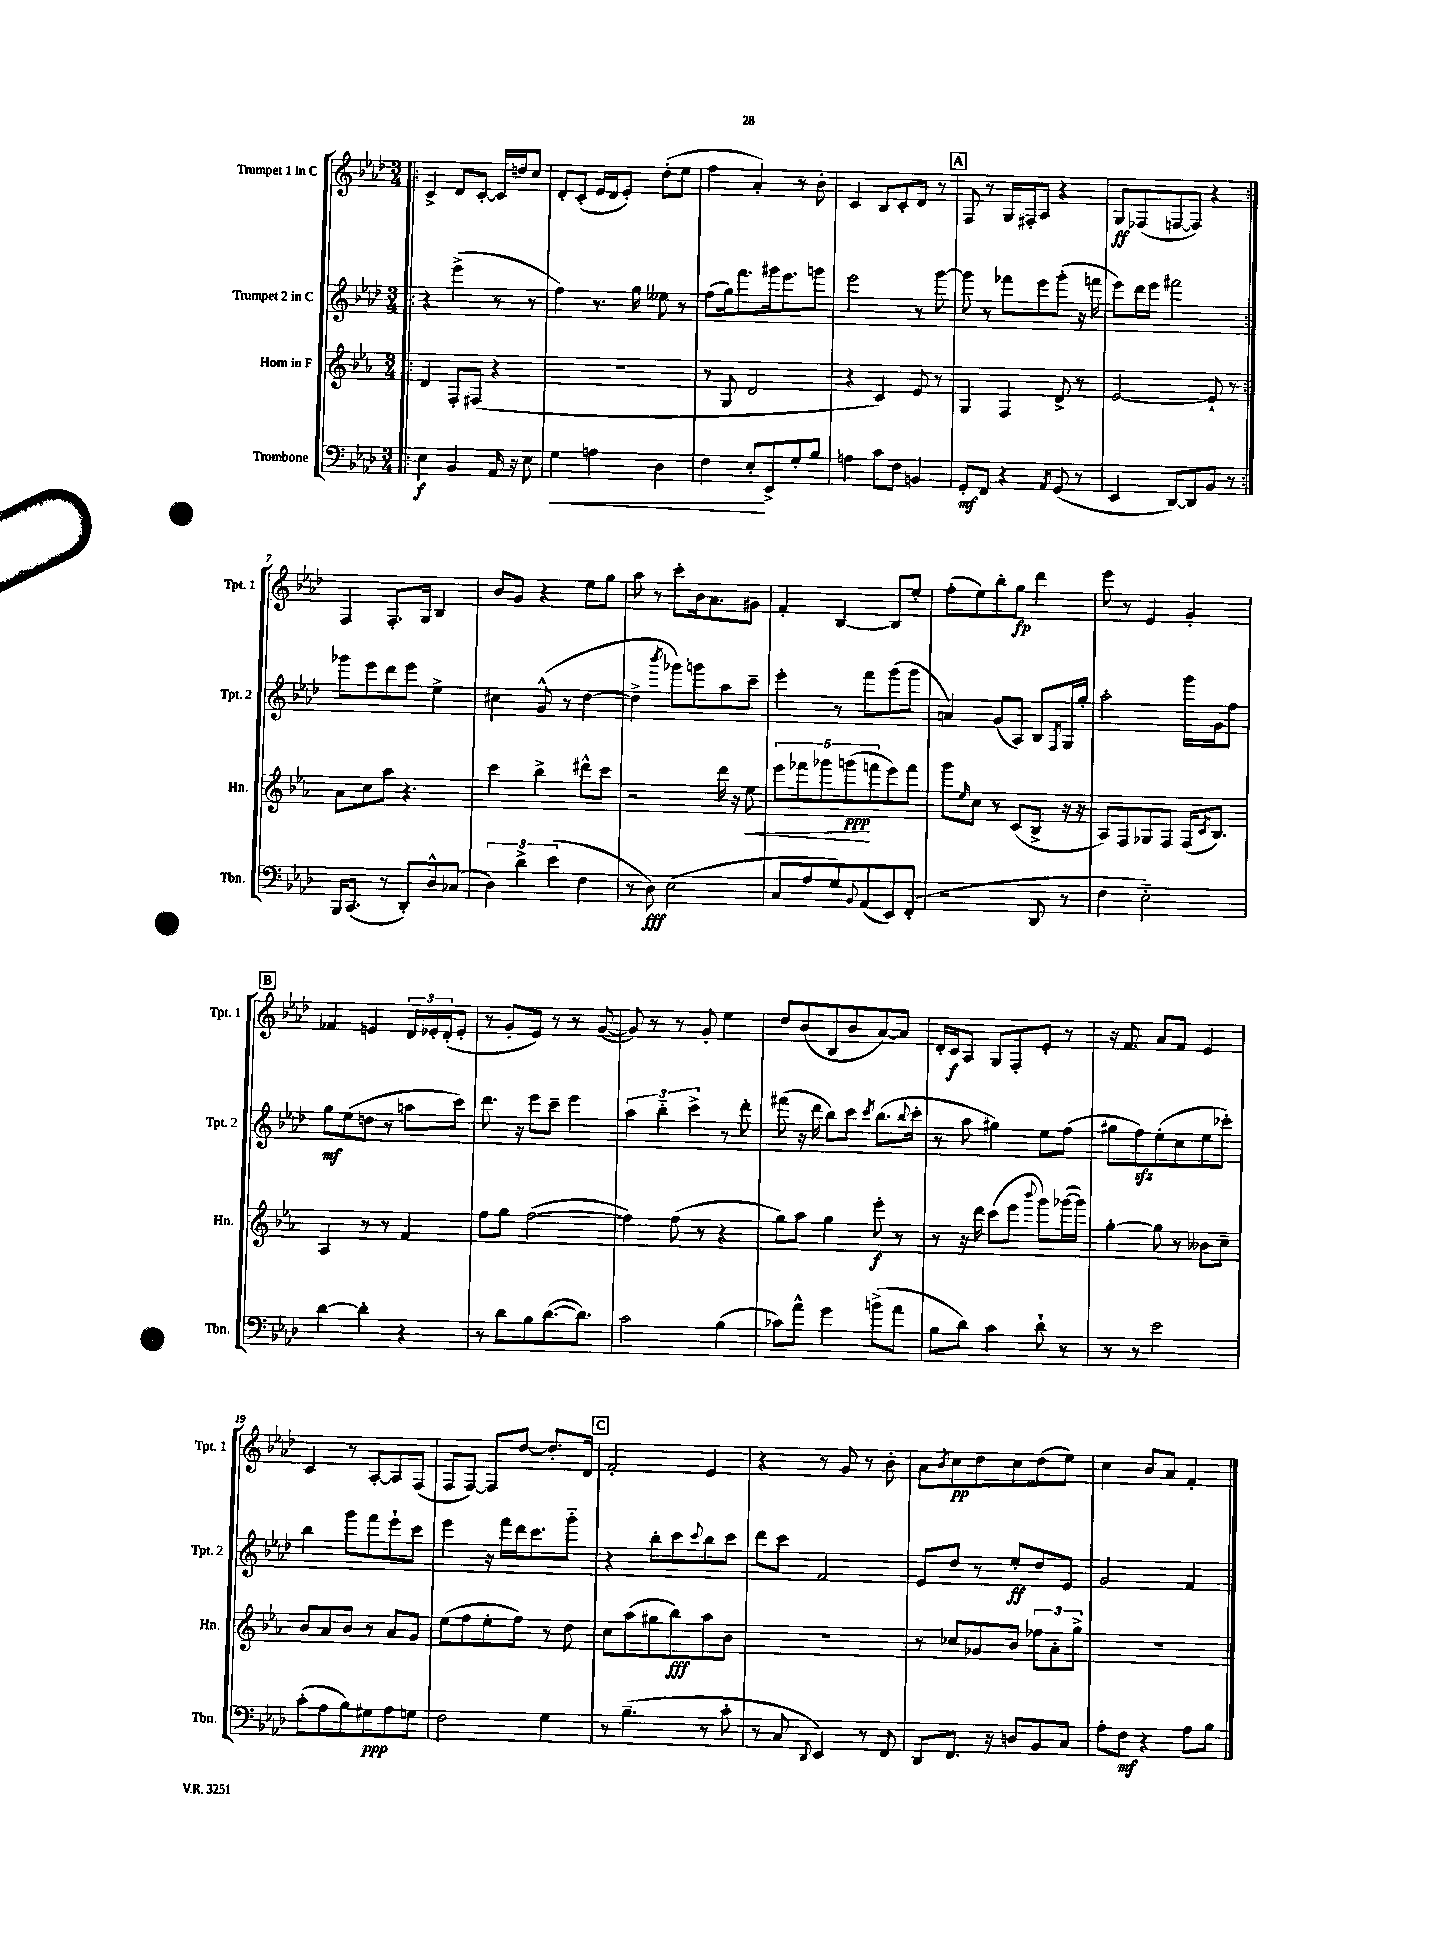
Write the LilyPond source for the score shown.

<<
\new StaffGroup <<
\new Staff = "s0" \with { instrumentName = "Trumpet 1 in C" shortInstrumentName = "Tpt. 1" } {
    \clef treble \key aes \major \numericTimeSignature \time 3/4
    \repeat volta 2 { \bar ".|:" c'4-> des'8 c'8~-. c'16 d''16 c''8 |
    des'8-. c'8-.( ees'16 des'16 ees'8-.) des''8-.( ees''8 |
    f''4 aes'4-.) r8 bes'8-. |
    c'4 bes8 c'8-. des'8 r8 |
    \mark \markup { \box "A" } f8 r8 g16 fis16-. aes8 r4 |
    g8\ff fes8( f8~ f8) r4 | }
    f4 f8.-. g16 bes4 |
    bes'8 g'8 r4 ees''8 g''8 |
    aes''8 r8 c'''8-. bes'16 aes'8. gis'8 |
    f'4-. bes4~ bes8 ees''8-. |
    f''8-.( ees''8) bes''8-. g''8\fp des'''4 |
    ees'''8 r8 ees'4 g'4-. |
    \mark \markup { \box "B" } fes'4 e'4 \tuplet 3/2 { des'16 ees'16-. des'16-.( } ees'8-. |
    r8 g'8-. ees'8) r8 r8 g'8~( |
    g'8) r8 r8 g'8-. ees''4 |
    des''8 bes'8( bes8 bes'8 aes'8~) aes'8 |
    des'16-. c'16\f aes8 g8 f8-. ees'8-. r8 |
    r16 f'8. aes'8 f'8 ees'4 |
    c'4 r8 aes8~-. aes8 f8( |
    f8 f8~) f8 des''8~ des''8.-. des'16 |
    \mark \markup { \box "C" } f'2-. ees'4 |
    r4 r8 g'8 r8 bes'8-. |
    aes'8 \acciaccatura { bes'8 } c''8\pp des''8 c''8 des''8( ees''8) |
    c''4 bes'8 aes'8 f'4-. \bar "|." |
}
\new Staff = "s1" \with { instrumentName = "Trumpet 2 in C" shortInstrumentName = "Tpt. 2" } {
    \clef treble \key aes \major \numericTimeSignature \time 3/4
    \repeat volta 2 { \bar ".|:" r4 ees'''4->( r8 r8 |
    f''4) r8. g''16 eeses''8 r8 |
    f''8( g''16) f'''8. gis'''16 ees'''8. g'''8 |
    ees'''2 r8 g'''8~ |
    \mark \markup { \box "A" } g'''8 r8 fes'''8 ees'''8 g'''8-.( r16 f'''16 |
    ees'''8) des'''16 ees'''16 fis'''2 | }
    ges'''8 ees'''8 des'''8 ees'''8 ees''4-> |
    cis''4 g'8-^( r8 des''4~ |
    des''4-> \acciaccatura { bes'''8 } ges'''8) g'''8 aes''8 c'''8-- |
    ees'''4-. r8 f'''8 g'''8( g'''8 |
    a'4) g'8( aes8) bes8 \acciaccatura { f8 } g16 g''16-. |
    aes''2-. g'''16 g'16 f''8 |
    \mark \markup { \box "B" } g''8\mf ees''8( d''8 r8 a''8 c'''8) |
    des'''8. r16 ees'''8 c'''8-- ees'''4 |
    \tuplet 3/2 { aes''4 bes''4-_ c'''4-> } r8 des'''8-. |
    fis'''8( r16 des'''16 bes''8) c'''8 \acciaccatura { c'''8 } bes''8.( \appoggiatura { bes''8 } c'''16-. |
    r8 aes''8 gis''4) ees''8 f''8( |
    gis''8 f''8\sfz) ees''8-.( c''8 ees''8 ces'''8-.) |
    bes''4 g'''8 f'''8 ees'''8-! c'''8 |
    ees'''4 r16 f'''16 des'''16 c'''8. g'''8-_ |
    \mark \markup { \box "C" } r4 bes''8-. c'''8 \appoggiatura { c'''8 } bes''8 c'''8 |
    des'''8 c'''8 f'2 |
    ees'8 des''8 r8 ees''8-.\ff des''8 ees'8 |
    g'2 f'4 \bar "|." |
}
\new Staff = "s2" \with { instrumentName = "Horn in F" shortInstrumentName = "Hn." } {
    \clef treble \key ees \major \numericTimeSignature \time 3/4
    \repeat volta 2 { \bar ".|:" d'4 f8-. fis8( r4 |
    R2. |
    r8 g8 d'2 |
    r4 c'4) ees'8 r8 |
    \mark \markup { \box "A" } g4 f4 d'8-> r8 |
    ees'2~ ees'8-! r8 | }
    aes'8 c''8 aes''8 r4. |
    c'''4 bes''4-> dis'''8-^ c'''8 |
    r2 d'''16 r16 ees''8\< |
    \tuplet 5/4 { ees'''8 fes'''8 ges'''8 g'''8\ppp\!( f'''8 } ees'''8) f'''8 |
    g'''8 \grace { ees''16 } c''8 r8 c'8( bes8-> r16 r16 |
    aes8) f8 ges8 f8 f16( \acciaccatura { c'8 } bes8.) |
    \mark \markup { \box "B" } aes4 r8 r8 f'4 |
    f''8 g''8 f''2~( |
    f''4) f''8( r8 r4 |
    g''8) aes''8 g''4 ees'''8-.\f r8 |
    r8 r16 d'''16 c'''8( ees'''8 \appoggiatura { bes'''8 } g'''8) ges'''16~( ges'''16) |
    g''4~-. g''8 r8 beses'8 c''8-- |
    bes'8 aes'8 bes'8 r8 aes'8 g'8 |
    ees''8( f''8 ees''8-. f''8) r8 d''8 |
    \mark \markup { \box "C" } c''8 aes''8( gis''8 bes''8\fff) aes''8 bes'8 |
    R2. |
    r8 ces''8 ges'8 bes'8 \tuplet 3/2 { fes''8 aes'8-. g''8-> } |
    R2. \bar "|." |
}
\new Staff = "s3" \with { instrumentName = "Trombone" shortInstrumentName = "Tbn." } {
    \clef bass \key aes \major \numericTimeSignature \time 3/4
    \repeat volta 2 { \bar ".|:" ees4\f bes,4 aes,16 r16 ees8 |
    g4\< a4 des4 |
    f4 ees8-.\! ees,8-> g8-. bes8 |
    a4 c'8 f8 b,4 |
    \mark \markup { \box "A" } g,8-.\mf f,8 r4 \acciaccatura { aes,8 } g,8( r8 |
    ees,4 des,8~) des,8 bes,8 r8 | }
    bes,,16 c,8.( r8 des,8-.) des8-^ ces8( |
    \tuplet 3/2 { des4) des'4-> ees'4( } f4 |
    r8 des8\fff) ees2( |
    c8 aes8 g8) \appoggiatura { bes,8 } aes,8( ees,8) f,8-.( |
    r2 des,8 r8 |
    f4 ees2-_) |
    \mark \markup { \box "B" } des'4~ des'4-. r4 |
    r8 des'8 bes8 des'8.~( des'8.) |
    c'2 bes4( |
    ces'8) aes'8-^ g'4 b'8->( aes'8 |
    bes8 des'8) c'4 des'8-! r8 |
    r8 r8 ees'2 |
    c'8-.( aes8 bes8) gis8\ppp aes8 g8 |
    f2 g4 |
    \mark \markup { \box "C" } r8 bes4.--( r8 c'8-. |
    r8 c8 \appoggiatura { des,8 } ees,4) r8 f,8 |
    des,8 f,8. r16 d8 bes,8 c8 |
    aes8-. f8\mf r4 aes8 bes8 \bar "|." |
}
>>
>>
